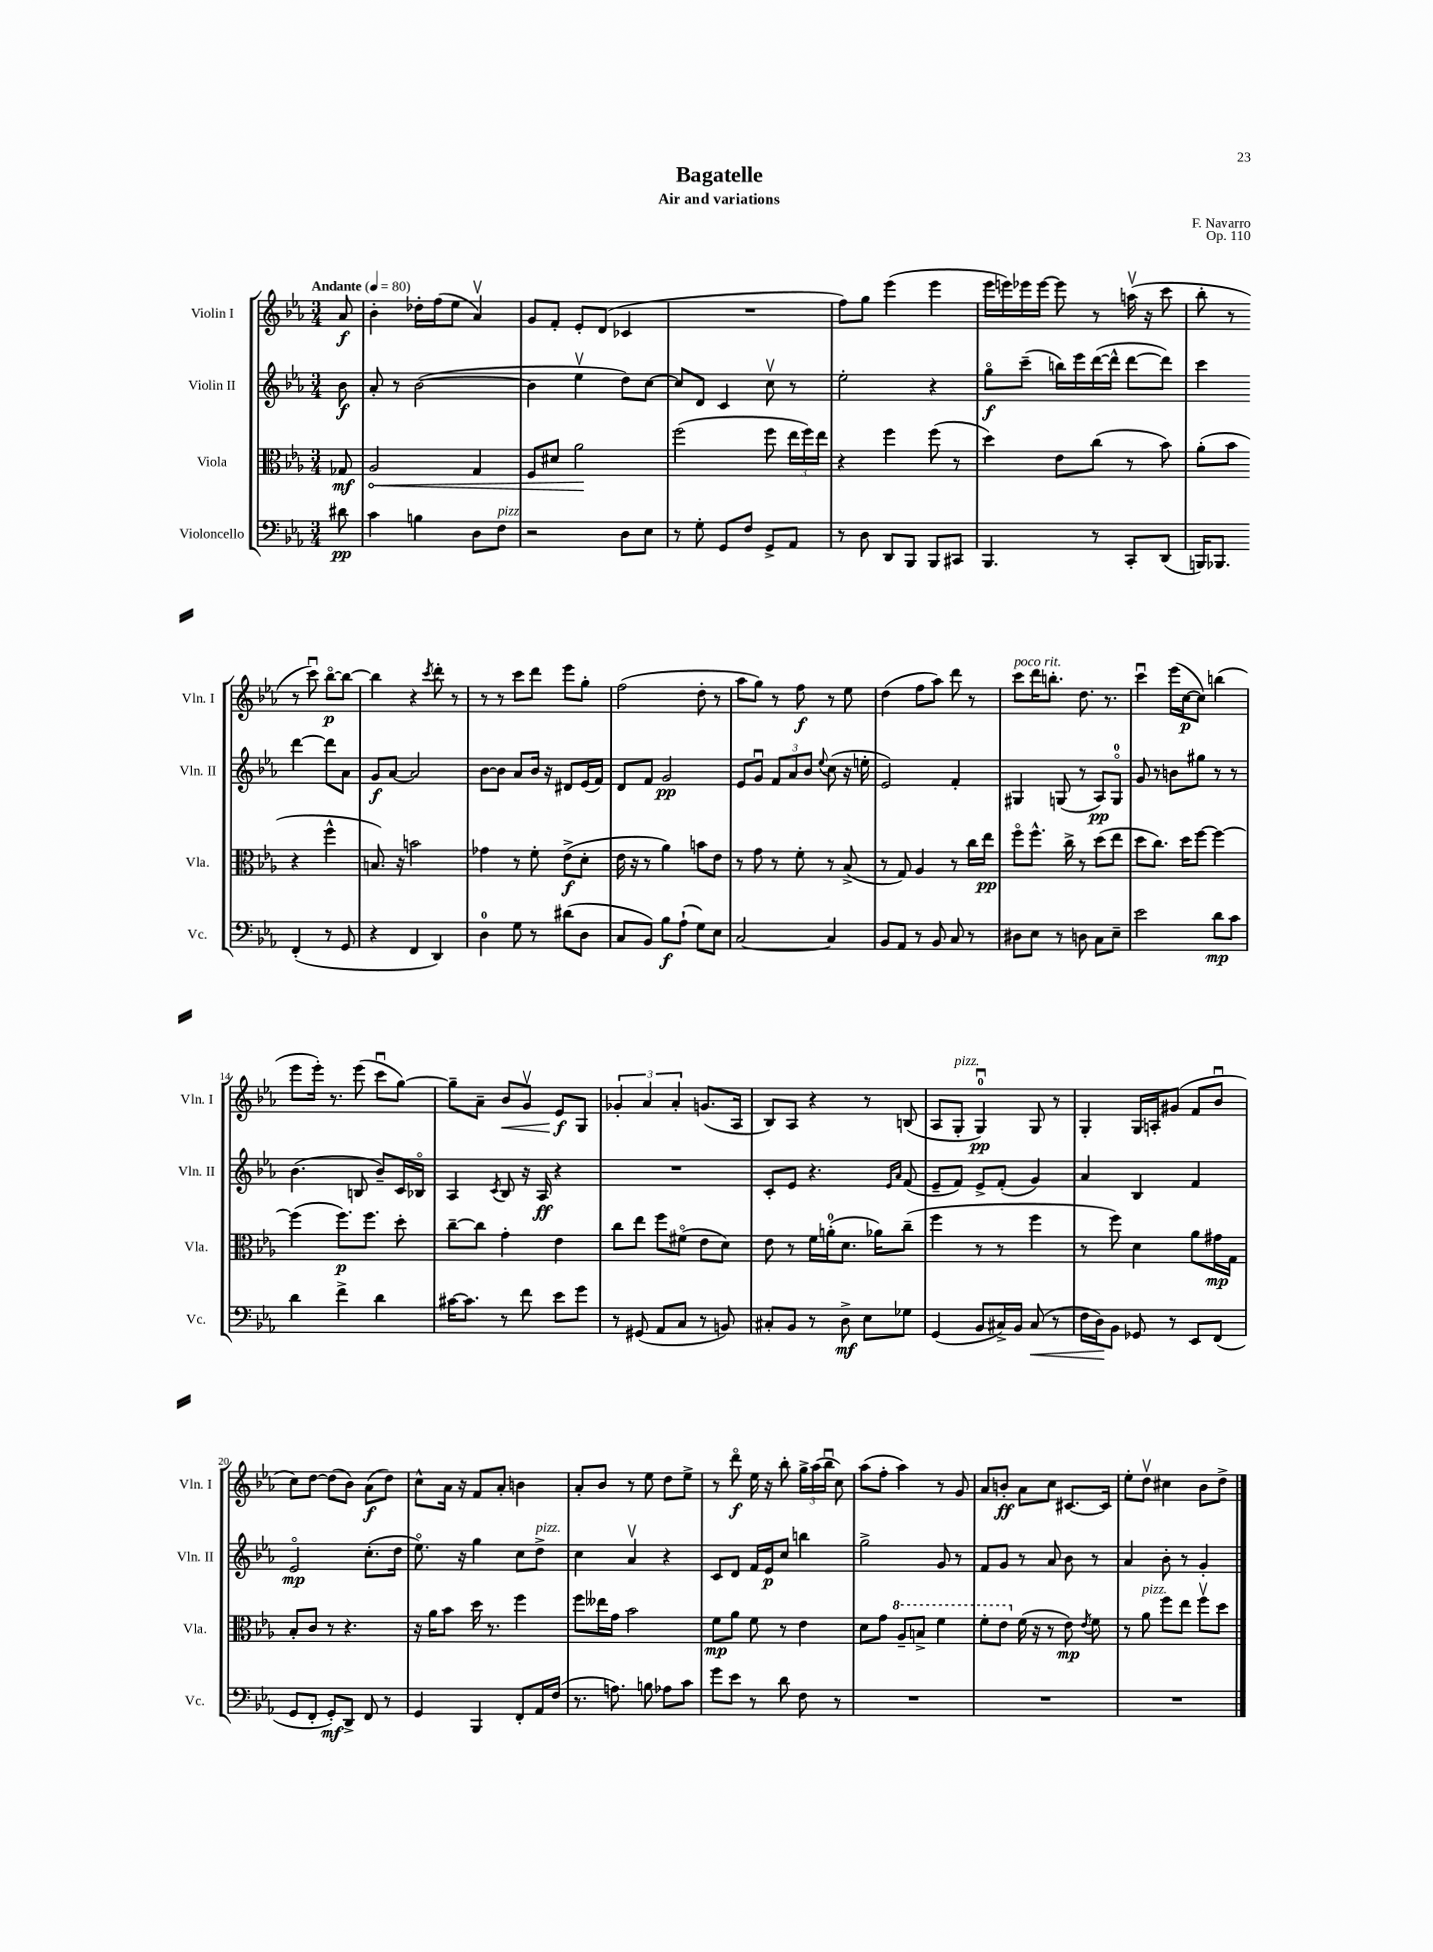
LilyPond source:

\header { title = "Bagatelle" composer = "F. Navarro" subtitle = "Air and variations" opus = "Op. 110" }
<<
\new StaffGroup <<
\new Staff = "s0" \with { instrumentName = "Violin I" shortInstrumentName = "Vln. I" } {
    \clef treble \key ees \major \numericTimeSignature \time 3/4 \partial 8 \tempo "Andante" 4 = 80
    \autoBeamOff aes'8\f |
    bes'4-. des''16[-. f''16( ees''8] aes'4\upbow) |
    g'8[ f'8]-. ees'8[-. d'8]( ces'4 |
    R2. |
    f''8[) g''8] ees'''4( ees'''4 |
    ees'''16[ e'''16) ees'''16 ees'''16]~ ees'''8 r8 a''16\upbow( r16 c'''8 |
    bes''8-. r8 r8 c'''8\downbow) bes''8[~\flageolet\p bes''8]~ |
    bes''4 r4 \acciaccatura { c'''8 } d'''8-. r8 |
    r8 r8 c'''8[ d'''8] ees'''8[ g''8]-. |
    f''2( d''8-. r8 |
    aes''8[ g''8]) r8 f''8\f r8 ees''8 |
    d''4( f''8[ aes''8]) d'''8 r8 |
    c'''8[^\markup { \italic "poco rit." } d'''16 b''8.]-. d''8. r8. |
    c'''4\downbow ees'''16[( c''16~\p c''8]) b''4( |
    ees'''8[ ees'''16]-.) r8. ees'''8( c'''8[\downbow g''8]~) |
    g''8[-- aes'8]-- bes'8[\< g'8]\upbow ees'8[\f\! g8] |
    \tuplet 3/2 { ges'4-. aes'4 aes'4-. } g'8.[( aes16] |
    bes8[) aes8] r4 r8 b8( |
    aes8[ g8]-.^\markup { \italic "pizz." } g4-0\downbow\pp) g8 r8 |
    g4-. g16[ a16-. gis'8]( f'8[ bes'8]\downbow |
    c''8[) d''8]~ d''8[( bes'8]) aes'8[\f( d''8]) |
    c''8[-^ aes'16] r16 f'8[ aes'8]-. b'4 |
    aes'8[-. bes'8] r8 ees''8 d''8[ ees''8]-> |
    r8 d'''8\flageolet\f ees''16 r16 bes''8-. \tuplet 3/2 { g''16[-> aes''16( bes''16]\downbow } c''8) |
    aes''8[( f''8]-. aes''4) r8 g'8 |
    aes'8[ b'8]-.\ff aes'8[ c''8] cis'8.[~ cis'16] |
    ees''8[-. d''8]\upbow cis''4 bes'8[ d''8]-> \bar "|." |
}
\new Staff = "s1" \with { instrumentName = "Violin II" shortInstrumentName = "Vln. II" } {
    \clef treble \key ees \major \numericTimeSignature \time 3/4 \partial 8
    \autoBeamOff bes'8\f |
    aes'8-. r8 bes'2~( |
    bes'4 ees''4\upbow d''8[) c''8]~ |
    c''8[ d'8] c'4 c''8\upbow r8 |
    ees''2-. r4 |
    g''8[\flageolet\f c'''8]--( b''16[) ees'''16 d'''16~( d'''16]-^ d'''8[~ d'''8]) |
    c'''4 d'''4~ d'''8[ aes'8] |
    g'8[\f aes'8]~ aes'2 |
    bes'8[~ bes'8] aes'8[ bes'16] r16 dis'8[ ees'16( f'16]) |
    d'8[ f'8] g'2\pp |
    ees'8[ g'8]\downbow \tuplet 3/2 { f'8[ aes'8 bes'8] } \appoggiatura { ees''8 } c''8( r16 e''16-. |
    ees'2) f'4-. |
    gis4 g8( r8 aes8[\pp) g8]-0\flageolet |
    g'8 r8 b'8[ gis''8] r8 r8 |
    bes'4.( b8 bes'8[--) c'16 bes16]\flageolet |
    aes4 \acciaccatura { c'8 } bes8 r16 aes16\ff r4 |
    R2. |
    c'8[-. ees'8] r4. \grace { ees'16[ aes'16] } f'8( |
    ees'8[-- f'8]) ees'8[-> f'8]-.( g'4) |
    aes'4 bes4 f'4 |
    ees'2\flageolet\mp c''8.[-.( d''16] |
    ees''8.\flageolet) r16 g''4 c''8[ d''8]->^\markup { \italic "pizz." } |
    c''4 aes'4\upbow r4 |
    c'8[ d'8] f'16[ ees'16\p c''8] b''4 |
    g''2-> g'8 r8 |
    f'8[ g'8] r8 aes'8 bes'8 r8 |
    aes'4 bes'8-. r8 g'4-. \bar "|." |
}
\new Staff = "s2" \with { instrumentName = "Viola" shortInstrumentName = "Vla." } {
    \clef alto \key ees \major \numericTimeSignature \time 3/4 \partial 8
    \autoBeamOff ges8\mf |
    \once \override Hairpin.circled-tip = ##t aes2\< g4 |
    f8[ dis'8] aes'2\! |
    f''2( f''8 \tuplet 3/2 { ees''16[ f''16) ees''16] } |
    r4 f''4 f''8( r8 |
    d''4) ees'8[ c''8]( r8 bes'8) |
    aes'8[-.( bes'8] r4 f''4-^ |
    b8.) r16 b'2 |
    ges'4 r8 f'8-. ees'8[->\f( d'8]-. |
    ees'16 r16 r8 aes'4) b'8[ ees'8] |
    r8 g'8 r8 f'8-. r8 bes8->( |
    r8 g8) aes4 r8 c''16[ ees''16]\pp |
    f''8[\flageolet f''8.]-^ c''16-> r8 d''8[( ees''8] |
    d''8[ c''8.]) d''16[ f''8]~ f''4~ |
    f''4( f''8.[\p) f''8.] d''8-. |
    c''8[~-- c''8] g'4-. ees'4 |
    c''8[ ees''8] f''8[ fis'8]\flageolet( ees'8[ d'8]) |
    ees'8 r8 f'16[ a'16-0-.( d'8.] aes'16[) c''8]--( |
    f''4 r8 r8 f''4 |
    r8 f''8) d'4 aes'8[ gis'16\mp g16] |
    bes8[-. c'8] r8 r4. |
    r16 aes'16[ bes'8] d''16 r8. f''4 |
    f''8[ eeses''16 g'16] bes'2 |
    f'8[\mp aes'8] f'8 r8 ees'4 |
    d'8[ g'8] \ottava #1 aes'8[-- b'8]-> f''4 |
    f''8[-. ees''8] \ottava #0 f'16( r16 r8 ees'8\mp) \acciaccatura { ees'8 } f'8 |
    r8 aes'8^\markup { \italic "pizz." } f''8[ ees''8] f''8[\upbow d''8] \bar "|." |
}
\new Staff = "s3" \with { instrumentName = "Violoncello" shortInstrumentName = "Vc." } {
    \clef bass \key ees \major \numericTimeSignature \time 3/4 \partial 8
    \autoBeamOff dis'8\pp |
    c'4 b4 d8[ f8]^\markup { \italic "pizz." } |
    r2 d8[ ees8] |
    r8 g8-. g,8[ f8] g,8[-> aes,8] |
    r8 d8 d,8[ bes,,8] bes,,8[ cis,8] |
    bes,,4. r8 c,8[-. d,8]( |
    b,,16[) bes,,8.] f,4-.( r8 g,8 |
    r4 f,4 d,4) |
    d4-0 g8 r8 dis'8[( d8] |
    c8[ bes,8]) bes8[\f aes8]-!( g8[) ees8] |
    c2~ c4 |
    bes,8[ aes,8] r8 bes,8 c8 r8 |
    dis8[ ees8] r8 d8 c8[ ees8]-- |
    ees'2 d'8[\mp c'8] |
    d'4 f'4-> d'4 |
    cis'16[~ cis'8.] r8 f'8 ees'8[ g'8] |
    r8 gis,8( aes,8[ c8] r8 b,8) |
    cis8[-. bes,8] r8 d8->\mf ees8[ ges8] |
    g,4( bes,8[ cis16->) bes,16] cis8\<( r8 |
    f16[ d16\!) bes,8] ges,8 r8 ees,8[ f,8]( |
    g,8[ f,8]-. g,8[-.\mf) d,8]-> f,8 r8 |
    g,4 bes,,4 f,8[-. aes,16 f16]( |
    r8. a8.) b8 aes8[ c'8] |
    g'8[ ees'8] r8 d'8 f8 r8 |
    R2. |
    R2. |
    R2. \bar "|." |
}
>>
>>
